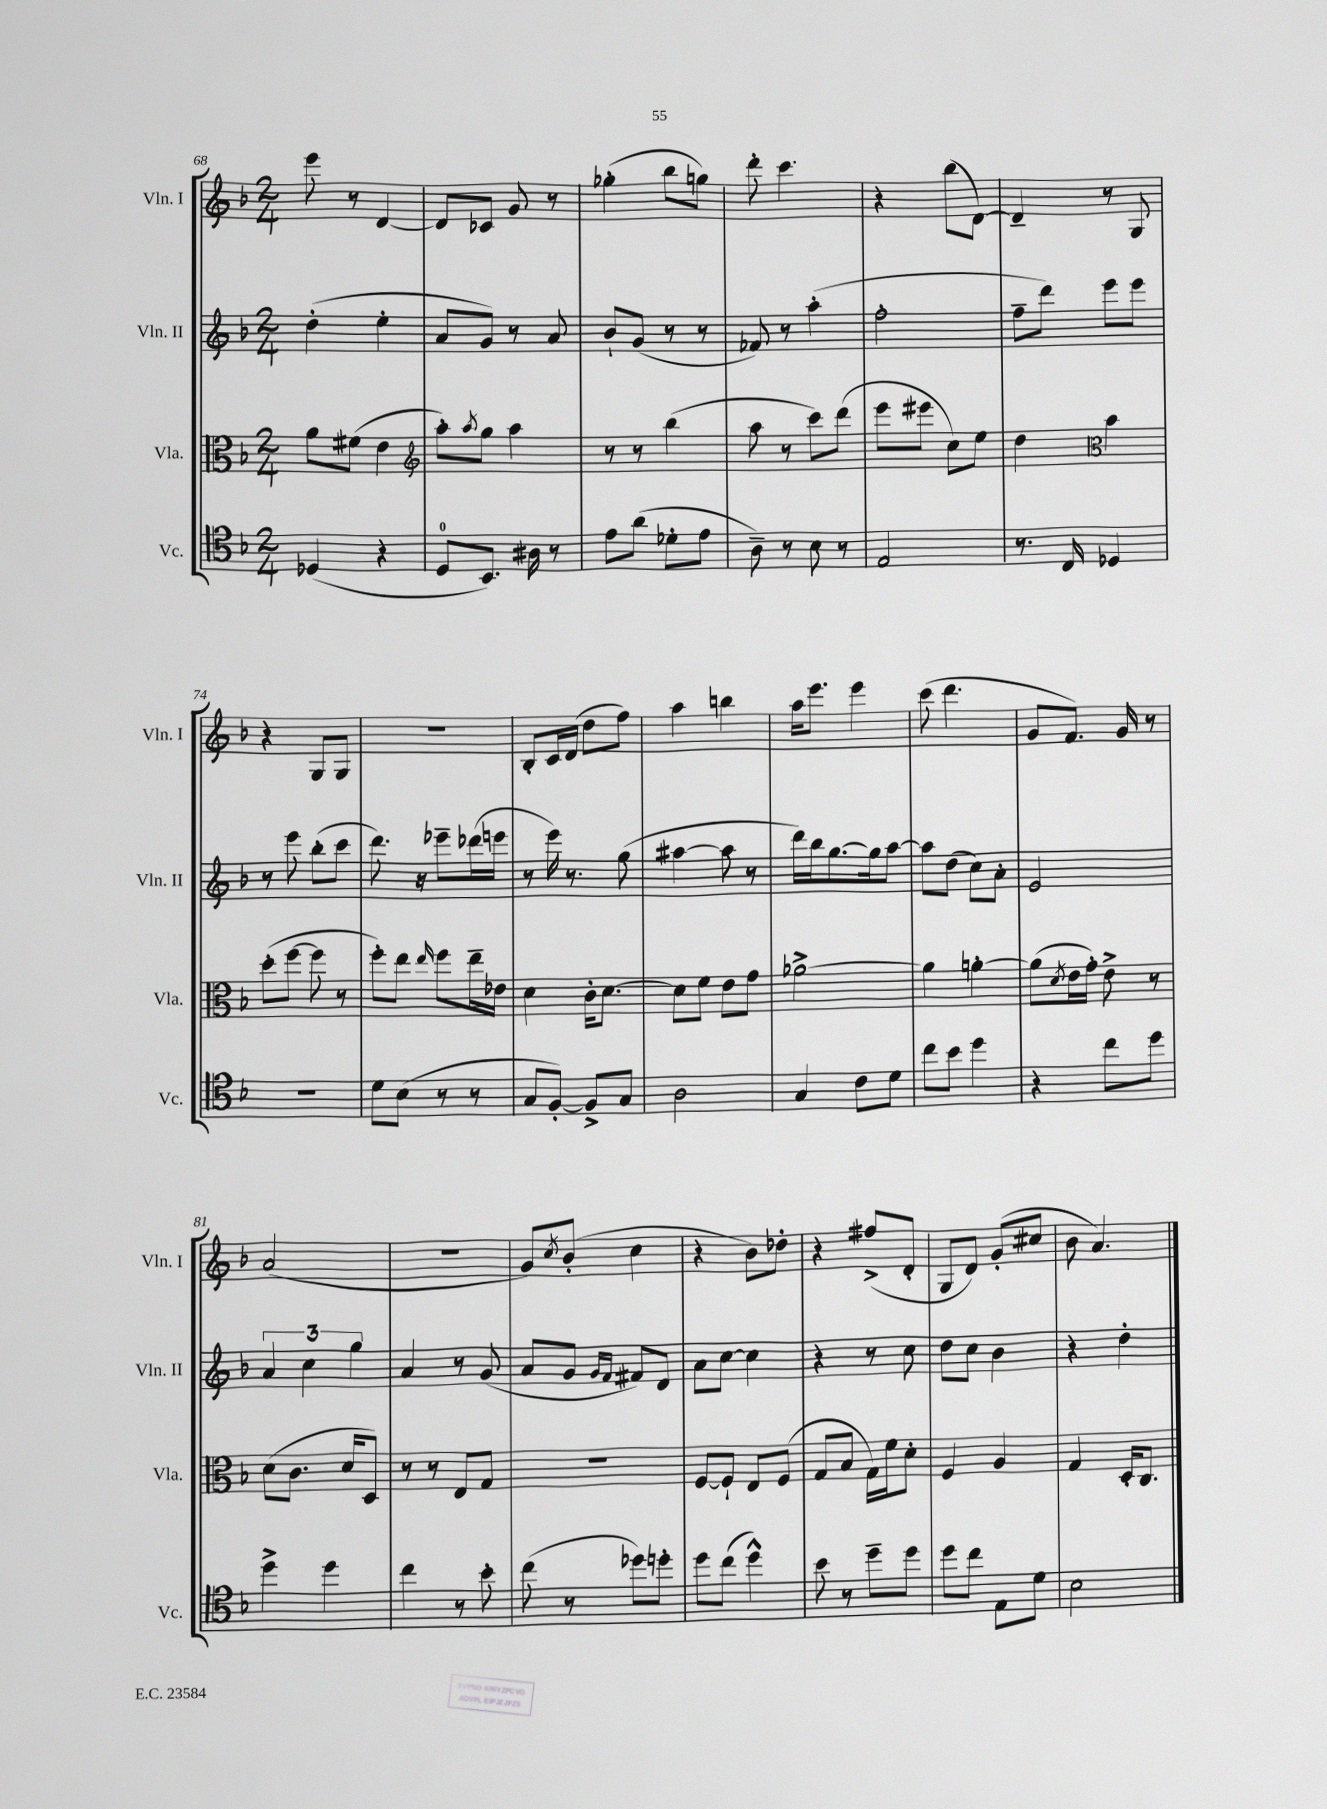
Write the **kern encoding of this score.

**kern	**kern	**kern	**kern
*part4	*part3	*part2	*part1
*staff4	*staff3	*staff2	*staff1
*I"Vc.	*I"Vla.	*I"Vln. II	*I"Vln. I
*I'Vc.	*I'Vla.	*I'Vln. II	*I'Vln. I
*clefC4	*clefC3	*clefG2	*clefG2
*k[b-]	*k[b-]	*k[b-]	*k[b-]
*M2/4	*M2/4	*M2/4	*M2/4
=68	=68	=68	=68
(4D-X/	8a\L	(4dd'\	8eee\
.	(8f#X\J	.	8r
4r	4e\	4ee'\	[4d/
=69	=69	=69	=69
*	*clefG2	*	*
8D/L	8aa'\L)	8a/L	8d/L]
.	8qaa/	.	.
8.BB-/J)	8gg\J	8g/J)	8c-X/J
.	4aa\	8r	8g/
16A#X\	.	.	.
8r	.	8a/	8r
=70	=70	=70	=70
8e\L	8r	8b-`/L	(4gg-X'\
(8a\J	8r	(8g/J	.
8d-X'\L	(4bb-\	8r	8bb-\L
8e\J	.	8r	8ggn\J)
=71	=71	=71	=71
8A~\)	8aa\	8f-X/)	8ddd'\
8r	8r	8r	4.ccc\
8B-\	8ccc\L)	(4aa'\	.
8r	(8ddd\J	.	.
=72	=72	=72	=72
2E/	8eee\L	2ff'\	4r
.	8eee#X\J	.	.
.	8cc\L)	.	(8bb-\L
.	8ee\J	.	[8d\J)
=73	=73	=73	=73
8.r	4dd\	8ff~\L	4d~/]
.	.	8ddd\J)	.
16C/	.	.	.
*	*clefC3	*	*
4D-X/	4b-\	8eee\L	8r
.	.	8eee\J	8G/
!!LO:LB:g=z
=74	=74	=74	=74
2r	(8dd'\L	8r	4r
.	[8ff\J	8eee\	.
.	8ff\]	(8bb-'\L	8G/L
.	8r	8ccc\J	8G/J
=75	=75	=75	=75
8d\L	8ff'\L)	8.ddd\)	2r
(8B-\J	8ee\J	.	.
.	.	16r	.
.	16qqee/	.	.
8r	8ff\L	8eee-X~\L	.
8r	16ee~\L	(16ddd-X\L	.
.	16e-X\JJ	16eeen\JJ	.
=76	=76	=76	=76
8G/L	4d\	8r	8B-'/L
[8F'/J)	.	16eee\)	16c/L
.	.	8.r	(16d/JJ
8F^/L]	16c'\KL	.	8dd\L
.	[8.d\J	.	.
8G/J	.	(8gg\	8ff\J)
=77	=77	=77	=77
2A\	8d\L]	[4aa#X\	4aa\
.	8f\J	.	.
.	8e\L	8aa#\]	4bbn\
.	8g\J	8r	.
=78	=78	=78	=78
4G/	[2a-X^\	16ddd\LL)	16aa\KL
.	.	16bb-\J	8.eee\J
.	.	[8.gg\	.
8c\L	.	.	4eee\
.	.	16gg\k]	.
8d\J	.	[8aa\J	.
=79	=79	=79	=79
8cc\L	4a-\]	8aa\L]	(8ccc\
8b-\J	.	(8dd\J	4.ddd\
4dd\	[4an'\	8cc\L)	.
.	.	8a'\J	.
=80	=80	=80	=80
4r	(8a\L]	2e/	8g/L
.	8qd/	.	.
.	16e\L	.	8.f/J)
.	16g'\JJ)	.	.
8cc\L	8e^\	.	.
.	.	.	16g/
8dd\J	8r	.	8r
!!LO:LB:g=z
=81	=81	=81	=81
4dd^\	(8d\L	6a/	(2a/
.	8.c\J	.	.
.	.	6cc\	.
4dd\	.	.	.
.	16d/KL	.	.
.	.	6gg\	.
.	8D/J)	.	.
=82	=82	=82	=82
4cc\	8r	4a/	2r
.	8r	.	.
8r	8E/L	8r	.
8b-'\	8G/J	(8g/	.
=83	=83	=83	=83
(8cc\	2r	8a/L	8g/L)
.	.	.	8qcc/
8r	.	8g/J	(8b-'/J
.	.	16qqg/LL	.
.	.	16qqf/JJ	.
8dd-X\L)	.	8f#X/L)	4cc\
8ddn'\J	.	8d/J	.
=84	=84	=84	=84
8dd\L	[8F/L	8a\L	4r
(8cc\J	8F`/J]	[8cc\J	.
4dd^^\)	8E/L	4cc\]	8b-\L)
.	(8F/J	.	8dd-X'\J
=85	=85	=85	=85
8b-\	8G/L	4r	4r
8r	8B-/J	.	.
8dd~\L	16G\LL)	8r	(8ff#X^/L
.	16f\J	.	.
8dd\J	8d'\J	8cc\	8d'/J
=86	=86	=86	=86
8dd\L	4F/	8dd\L	8G/L
8cc\J	.	8cc\J	8d/J)
8E\L	4A/	4b-\	(8g'/L
8d\J	.	.	8cc#X/J
=87	=87	=87	=87
2B-\	4G/	4r	8b-\
.	.	.	4.a/)
.	16D'/KL	4dd'\	.
.	8.C/J	.	.
==	==	==	==
*-	*-	*-	*-
